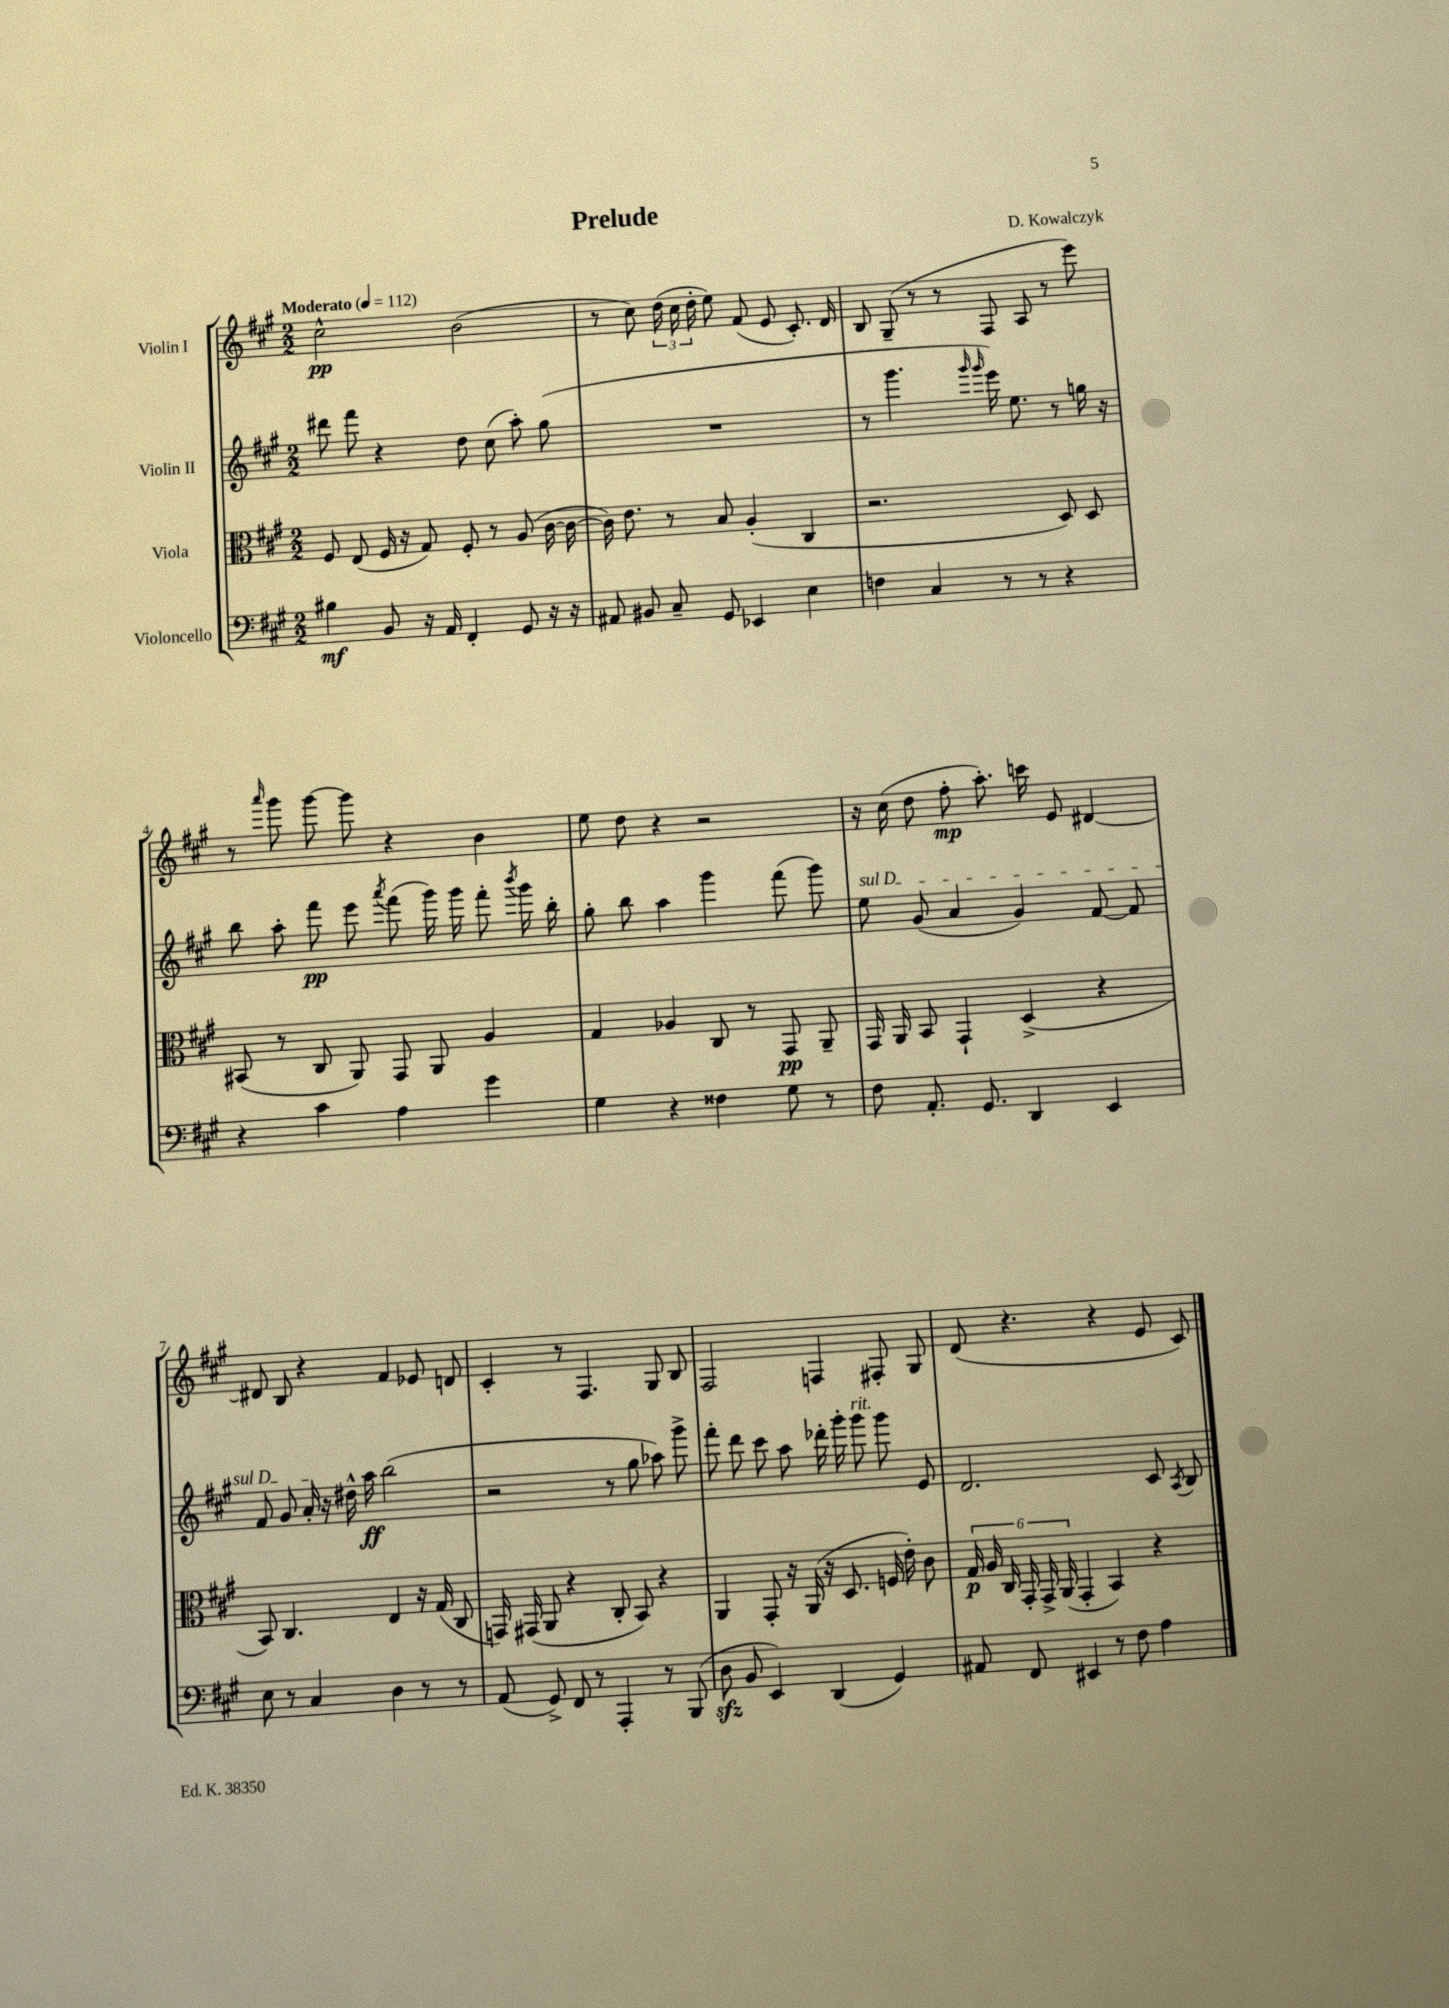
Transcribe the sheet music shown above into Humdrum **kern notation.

**kern	**dynam	**kern	**dynam	**kern	**dynam	**kern	**dynam
*part4	*part4	*part3	*part3	*part2	*part2	*part1	*part1
*staff4	*staff4	*staff3	*staff3	*staff2	*staff2	*staff1	*staff1
*I"Violoncello	*	*I"Viola	*	*I"Violin II	*	*I"Violin I	*
*clefF4	*	*clefC3	*	*clefG2	*	*clefG2	*
*k[f#c#g#]	*	*k[f#c#g#]	*	*k[f#c#g#]	*	*k[f#c#g#]	*
*M2/2	*	*M2/2	*	*M2/2	*	*M2/2	*
*MM112	*	*MM112	*	*MM112	*	*MM112	*
=1	=1	=1	=1	=1	=1	=1	=1
!	!	!	!	!	!	!LO:TX:a:B:t=Moderato	!
4B#X\	mf	8F#/	.	8ddd#X\	.	2cc#^^\	pp
.	.	(8E/	.	8fff#\	.	.	.
8BB/	.	16F#/	.	4r	.	.	.
.	.	16r	.	.	.	.	.
16r	.	8G#/)	.	.	.	.	.
16AA/	.	.	.	.	.	.	.
4FF#'/	.	8F#'/	.	8dd\	.	(2b\	.
.	.	8r	.	(8cc#\	.	.	.
8GG#/	.	(8A/	.	8aa'\)	.	.	.
16r	.	[16c#\	.	(8gg#\	.	.	.
16r	.	16c#\_	.	.	.	.	.
=2	=2	=2	=2	=2	=2	=2	=2
8AA#X/	.	16c#\])	.	1r	.	8r	.
.	.	8.e\	.	.	.	.	.
8BB#X/	.	.	.	.	.	8cc#\)	.
8C#~/	.	8r	.	.	.	(24dd\	.
.	.	.	.	.	.	24cc#\	.
.	.	.	.	.	.	24dd'\	.
8GG#/	.	8B/	.	.	.	8ee\)	.
4EE-X/	.	(4A'/	.	.	.	(8f#/	.
.	.	.	.	.	.	8e/	.
4E\	.	4C#/	.	.	.	8.c#'/)	.
.	.	.	.	.	.	16d/	.
=3	=3	=3	=3	=3	=3	=3	=3
4Fn\	.	2.r	.	8r	.	8B/	.
.	.	.	.	4.ggg#\	.	(8G#~/	.
4C#/	.	.	.	.	.	8r	.
.	.	.	.	.	.	8r	.
.	.	.	.	16qqggg#/	.	.	.
.	.	.	.	16qqggg#/	.	.	.
8r	.	.	.	16eee\)	.	8F#/	.
.	.	.	.	8.ee\	.	.	.
8r	.	.	.	.	.	8A/	.
4r	.	8D/)	.	8r	.	8r	.
.	.	8D/	.	16ggn\	.	8eee\)	.
.	.	.	.	16r	.	.	.
!!LO:LB:g=z
=4	=4	=4	=4	=4	=4	=4	=4
4r	.	(8BB#X/	.	8bb\	.	8r	.
.	.	.	.	.	.	16qqaaa/	.
.	.	8r	.	8aa'\	.	8ggg#\	.
4c#\	.	8C#/	.	8fff#\	pp	[8ggg#\	.
.	.	8AA/)	.	8eee\	.	8ggg#\]	.
.	.	.	.	8qaaa/	.	.	.
4A\	.	8GG#/	.	(8fff#\	.	4r	.
.	.	8AA/	.	16ggg#\)	.	.	.
.	.	.	.	16ggg#\	.	.	.
4g#\	.	4A/	.	8fff#'\	.	4b\	.
.	.	.	.	8qbbb/	.	.	.
.	.	.	.	16ggg#\	.	.	.
.	.	.	.	16bb'\	.	.	.
=5	=5	=5	=5	=5	=5	=5	=5
4G#\	.	4G#/	.	8gg#'\	.	8ee\	.
.	.	.	.	8bb\	.	8dd\	.
4r	.	4A-X/	.	4aa\	.	4r	.
4F##X\	.	8C#/	.	4ggg#\	.	2r	.
.	.	8r	.	.	.	.	.
8G#\	.	8GG#/	pp	(8fff#\	.	.	.
8r	.	8AA~/	.	8ggg#\)	.	.	.
=6	=6	=6	=6	=6	=6	=6	=6
!	!	!	!	!LO:TX:a:i:t=sul D	!	!	!
8F#\	.	16GG#/	.	8ee\	.	16r	.
.	.	16AA/	.	.	.	(16cc#\	.
8.AA'/	.	8BB/	.	(8g#/	.	8dd\	.
.	.	4GG#`/	.	4a/	.	8ff#'\	mp
8.GG#/	.	.	.	.	.	.	.
.	.	.	.	.	.	8.aa'\)	.
4DD/	.	(4D^/	.	4g#/)	.	.	.
.	.	.	.	.	.	16cccn\	.
.	.	.	.	.	.	8e/	.
4EE/	.	4r	.	[8f#/	.	[4d#X/	.
.	.	.	.	8f#/]	.	.	.
!!LO:LB:g=z
=7	=7	=7	=7	=7	=7	=7	=7
8E\	.	8BB/)	.	8f#/	.	8d#X/]	.
8r	.	4.C#/	.	8g#/	.	8B/	.
4C#/	.	.	.	16a'/	.	4r	.
.	.	.	.	16r	.	.	.
.	.	.	.	16dd#X^^\	.	.	.
.	.	.	.	16aa\	ff	.	.
4D\	.	4E/	.	(2bb\	.	4f#/	.
8r	.	16r	.	.	.	8e-X/	.
.	.	(16G#/	.	.	.	.	.
8r	.	8C#/	.	.	.	8dn/	.
=8	=8	=8	=8	=8	=8	=8	=8
(8AA/	.	16GGn/)	.	2r	.	4c#'/	.
.	.	(16GG#X/	.	.	.	.	.
8GG#^/)	.	8AA/	.	.	.	.	.
8FF#/	.	4r	.	.	.	8r	.
8r	.	.	.	.	.	4.F#/	.
4AAA'/	.	8C#'/	.	8r	.	.	.
.	.	8BB/)	.	8gg#\	.	.	.
8r	.	4r	.	8aa-X\)	.	8G#/	.
(8BBB/	.	.	.	8ggg#^\	.	8B/	.
=9	=9	=9	=9	=9	=9	=9	=9
8Dzz\	.	4AA/	.	8fff#'\	.	2F#/	.
8BB/	.	.	.	8ddd\	.	.	.
4EE/)	.	8GG#'/	.	8ccc#\	.	.	.
.	.	16r	.	8aa\	.	.	.
.	.	(16AA/	.	.	.	.	.
(4DD/	.	16r	.	16ddd-X'\	.	4Fn/	.
.	.	8.D/	.	16ggg#'\	.	.	.
!	!	!	!	!LO:TX:a:i:t=rit.	!	!	!
.	.	.	.	8ggg#\	.	.	.
4GG#/)	.	16Fn/	.	8ggg#\	.	8F#X'/	.
.	.	16e'\)	.	.	.	.	.
.	.	8c#\	.	8e/	.	8G#/	.
=10	=10	=10	=10	=10	=10	=10	=10
8AA#X/	.	24G#/	p	2.d/	.	(8d/	.
.	.	24A/	.	.	.	.	.
.	.	24C#/	.	.	.	.	.
8FF#/	.	24GG#'/	.	.	.	4.r	.
.	.	24GG#^/	.	.	.	.	.
.	.	(24AA/	.	.	.	.	.
4EE#X/	.	4GG#'/	.	.	.	.	.
8r	.	4BB/)	.	.	.	4r	.
8F#\	.	.	.	.	.	.	.
4A\	.	4r	.	8c#/	.	8e/	.
.	.	.	.	8qA/	.	.	.
.	.	.	.	8B/	.	8c#/)	.
==	==	==	==	==	==	==	==
*-	*-	*-	*-	*-	*-	*-	*-
